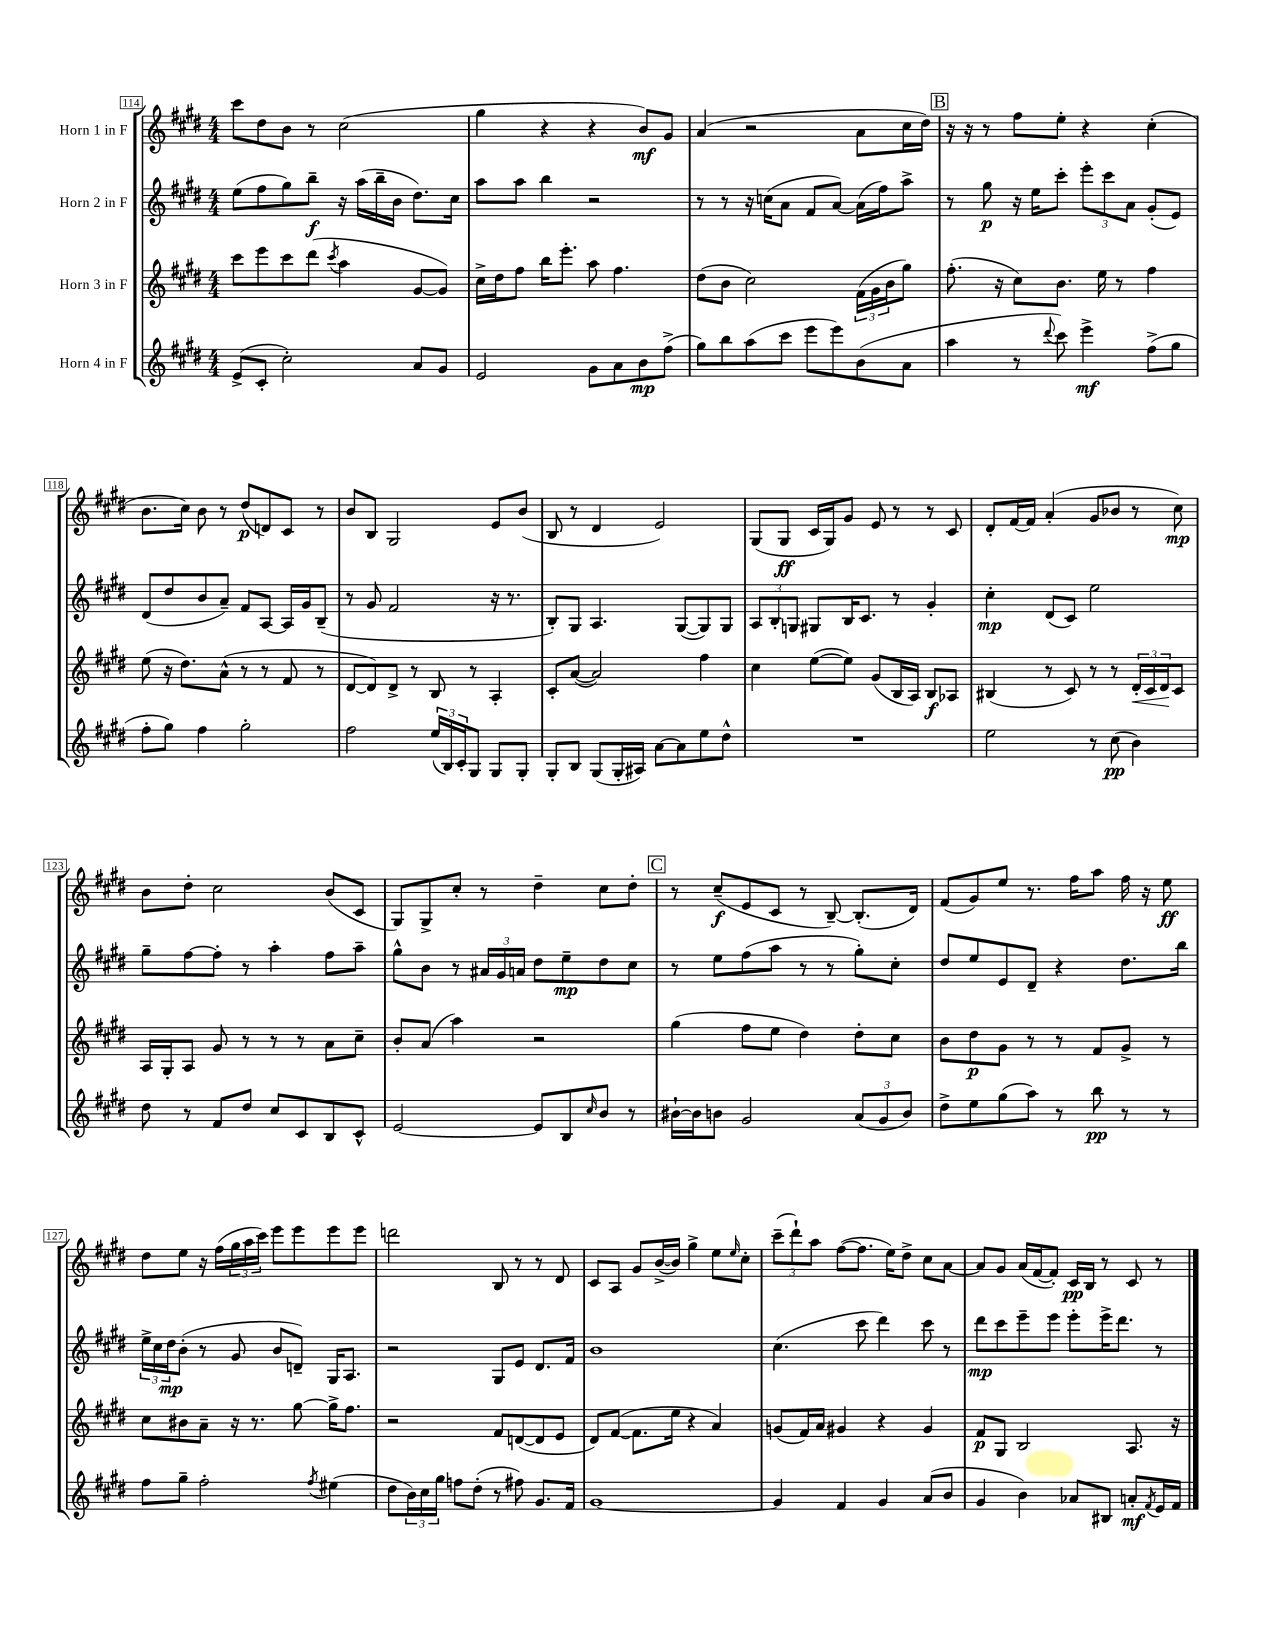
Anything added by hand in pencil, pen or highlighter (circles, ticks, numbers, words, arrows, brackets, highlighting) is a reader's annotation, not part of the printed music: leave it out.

**kern	**dynam	**kern	**dynam	**kern	**dynam	**kern	**dynam
*part4	*part4	*part3	*part3	*part2	*part2	*part1	*part1
*staff4	*staff4	*staff3	*staff3	*staff2	*staff2	*staff1	*staff1
*I"Horn 4 in F	*	*I"Horn 3 in F	*	*I"Horn 2 in F	*	*I"Horn 1 in F	*
*clefG2	*	*clefG2	*	*clefG2	*	*clefG2	*
*k[f#c#g#d#]	*	*k[f#c#g#d#]	*	*k[f#c#g#d#]	*	*k[f#c#g#d#]	*
*M4/4	*	*M4/4	*	*M4/4	*	*M4/4	*
=114	=114	=114	=114	=114	=114	=114	=114
(8e^/L	.	8ccc#\L	.	(8ee\L	.	8ccc#\L	.
8c#'/J	.	8eee\	.	8ff#\	.	8dd#\	.
2cc#'\)	.	8ccc#\	.	8gg#\)	.	8b\J	.
.	.	(8ddd#\J	.	8bb~\J	f	8r	.
.	.	8qccc#/	.	.	.	.	.
.	.	4aa\	.	16r	.	(2cc#\	.
.	.	.	.	(16aa\LL	.	.	.
.	.	.	.	16bb~\	.	.	.
.	.	.	.	16b\JJ	.	.	.
8a/L	.	[8g#/L	.	8.dd#\L)	.	.	.
8g#/J	.	8g#/J])	.	.	.	.	.
.	.	.	.	16cc#\Jk	.	.	.
=115	=115	=115	=115	=115	=115	=115	=115
2e/	.	16cc#^\LL	.	8aa\L	.	4gg#\	.
.	.	16dd#\J	.	.	.	.	.
.	.	8ff#\J	.	8aa\J	.	.	.
.	.	16bb\KL	.	4bb\	.	4r	.
.	.	8.eee'\J	.	.	.	.	.
8g#\L	.	8aa\	.	2r	.	4r	.
8a\	.	4.ff#\	.	.	.	.	.
8b\	mp	.	.	.	.	8b/L)	mf
(8ff#^\J	.	.	.	.	.	8g#/J	.
=116	=116	=116	=116	=116	=116	=116	=116
8gg#\L)	.	(8dd#\L	.	8r	.	(4a/	.
8bb\	.	8b\J	.	8r	.	.	.
(8aa\	.	2cc#\)	.	16r	.	2r	.
.	.	.	.	(16ccn\KL	.	.	.
8ccc#\J	.	.	.	8a\J	.	.	.
8eee\L	.	.	.	8f#/L	.	.	.
8eee\)	.	.	.	[8a/J)	.	.	.
(8b\	.	(24f#\LL	.	(16a\LL]	.	8a\L	.
.	.	24g#\	.	.	.	.	.
.	.	.	.	16ff#\J)	.	.	.
.	.	24b\J	.	.	.	.	.
8a\J	.	8gg#\J)	.	8aa^\J	.	16cc#\L	.
.	.	.	.	.	.	16dd#\JJ)	.
!!LO:REH:place=s1:t=B
=117	=117	=117	=117	=117	=117	=117	=117
4aa\	.	(8.ff#'\	.	8r	.	16r	.
.	.	.	.	.	.	16r	.
.	.	.	.	8gg#\	p	8r	.
.	.	16r	.	.	.	.	.
8r	.	8cc#\L)	.	16r	.	8ff#\L	.
.	.	.	.	16ee\KL	.	.	.
8qqddd#/	.	.	.	.	.	.	.
8ccc#\)	.	8.b\J	.	8ccc#'\J	.	8ee'\J	.
4eee^\	mf	.	.	12eee'\L	.	4r	.
.	.	16ee\	.	.	.	.	.
.	.	.	.	12ccc#\	.	.	.
.	.	8r	.	.	.	.	.
.	.	.	.	12a\J	.	.	.
(8ff#^\L	.	4ff#\	.	(8g#'/L	.	(4cc#'\	.
8gg#\J	.	.	.	8e/J)	.	.	.
!!LO:LB:g=z
=118	=118	=118	=118	=118	=118	=118	=118
8ff#'\L	.	(8ee\	.	(8d#/L	.	8.b\L	.
8gg#\J)	.	16r	.	8dd#/	.	.	.
.	.	8.dd#\L)	.	.	.	16cc#\Jk)	.
4ff#\	.	.	.	8b/	.	8b\	.
.	.	(8a^^\J	.	8a~/J)	.	8r	.
2gg#'\	.	8r	.	8f#/L	.	(8dd#/L	p
.	.	8r	.	[8A/J	.	8dn/)	.
.	.	8f#/	.	16A/LL]	.	8c#/J	.
.	.	.	.	16g#/J	.	.	.
.	.	8r	.	(8B~/J	.	8r	.
=119	=119	=119	=119	=119	=119	=119	=119
2ff#\	.	[8d#/L	.	8r	.	8b/L	.
.	.	8d#/])	.	8g#/	.	8B/J	.
.	.	8d#^/J	.	2f#/	.	2G#/	.
.	.	8r	.	.	.	.	.
(24ee/LL	.	8B/	.	.	.	.	.
24B/)	.	.	.	.	.	.	.
24c#'/J	.	.	.	.	.	.	.
8G#/J	.	8r	.	.	.	.	.
8G#/L	.	4A'/	.	16r	.	8e/L	.
.	.	.	.	8.r	.	.	.
8G#'/J	.	.	.	.	.	(8b/J	.
=120	=120	=120	=120	=120	=120	=120	=120
8G#'/L	.	8c#'/L	.	8B'/L)	.	8B/	.
8B/J	.	([8a/J	.	8G#/J	.	8r	.
(8G#/L	.	2a/])	.	4.A/	.	4d#/	.
16G#'/L	.	.	.	.	.	.	.
16A#X/JJ)	.	.	.	.	.	.	.
[8a\L	.	.	.	.	.	2e/)	.
8a\]	.	.	.	([8G#/L	.	.	.
8ee\	.	4ff#\	.	8G#/])	.	.	.
8dd#^^\J	.	.	.	8G#/J	.	.	.
=121	=121	=121	=121	=121	=121	=121	=121
1r	.	4cc#\	.	12A/L	.	(8G#/L	.
.	.	.	.	12B'/	.	.	.
.	.	.	.	.	.	8G#/J	ff
.	.	.	.	12Gn/J	.	.	.
.	.	([8ee\L	.	8G#X/L	.	16c#/LL	.
.	.	.	.	.	.	16G#/J)	.
.	.	8ee\J])	.	16B/K	.	8g#/J	.
.	.	.	.	8.c#/J	.	.	.
.	.	(8g#/L	.	.	.	8e/	.
.	.	16B/L	.	8r	.	8r	.
.	.	16A/JJ)	.	.	.	.	.
.	.	8B/L	f	4g#'/	.	8r	.
.	.	8A-X/J	.	.	.	8c#/	.
=122	=122	=122	=122	=122	=122	=122	=122
2ee\	.	(4B#X/	.	4cc#'\	mp	8d#'/L	.
.	.	.	.	.	.	[16f#/L	.
.	.	.	.	.	.	16f#/JJ]	.
.	.	8r	.	(8d#/L	.	(4a'/	.
.	.	8c#/)	.	8c#/J)	.	.	.
8r	.	8r	.	2ee\	.	8g#/L	.
(8cc#\	pp	8r	.	.	.	8b-X/J	.
!	!	!	!LO:HP:b	!	!	!	!
4b\)	.	24d#'/LL	<	.	.	8r	.
.	.	24c#/	.	.	.	.	.
.	.	24d#/J	.	.	.	.	.
.	.	8c#/J	[	.	.	8cc#\)	mp
!!LO:LB:g=z
=123	=123	=123	=123	=123	=123	=123	=123
8dd#\	.	16A/LL	.	8gg#~\L	.	8b\L	.
.	.	16G#'/J	.	.	.	.	.
8r	.	8A/J	.	[8ff#\	.	8dd#'\J	.
8f#/L	.	8g#/	.	8ff#'\J]	.	2cc#\	.
8dd#/J	.	8r	.	8r	.	.	.
8cc#/L	.	8r	.	4aa'\	.	.	.
8c#/	.	8r	.	.	.	.	.
8B/	.	8a\L	.	8ff#\L	.	(8b/L	.
8c#^^/J	.	8cc#~\J	.	8aa~\J	.	8c#/J	.
=124	=124	=124	=124	=124	=124	=124	=124
[2e/	.	8b'/L	.	8gg#^^\L	.	8G#/L)	.
.	.	(8a/J	.	8b\J	.	8G#^/	.
.	.	4aa\)	.	8r	.	8cc#'/J	.
.	.	.	.	24a#X/LL	.	8r	.
.	.	.	.	24g#/	.	.	.
.	.	.	.	24an/JJ	.	.	.
8e/L]	.	2r	.	8dd#\L	.	4dd#~\	.
8B/	.	.	.	8ee~\	mp	.	.
16qqcc#/	.	.	.	.	.	.	.
8b/J	.	.	.	8dd#\	.	8cc#\L	.
8r	.	.	.	8cc#\J	.	8dd#'\J	.
!!LO:REH:place=s1:t=C
=125	=125	=125	=125	=125	=125	=125	=125
[16b#X`\LL	.	(4gg#\	.	8r	.	8r	.
16b#\J]	.	.	.	.	.	.	.
8bn\J	.	.	.	8ee\L	.	(8cc#~/L	f
2g#/	.	8ff#\L	.	(8ff#\	.	8e/	.
.	.	8ee\J	.	8aa\J	.	8c#/J	.
.	.	4dd#\)	.	8r	.	8r	.
.	.	.	.	8r	.	[8B~/)	.
(12a/L	.	8dd#'\L	.	8gg#'\L)	.	(8.B'/L]	.
12g#/	.	.	.	.	.	.	.
.	.	8cc#\J	.	8cc#'\J	.	.	.
12b/J)	.	.	.	.	.	.	.
.	.	.	.	.	.	16d#/Jk)	.
=126	=126	=126	=126	=126	=126	=126	=126
8dd#^\L	.	8b\L	.	8dd#/L	.	(8f#/L	.
8ee\	.	8dd#\	p	8ee/	.	8g#/)	.
(8gg#\	.	8g#\J	.	8e/	.	8ee/J	.
8aa\J)	.	8r	.	8d#~/J	.	8.r	.
8r	.	8r	.	4r	.	.	.
.	.	.	.	.	.	16ff#\KL	.
8bb\	pp	8f#/L	.	.	.	8aa\J	.
8r	.	8g#^/J	.	8.dd#\L	.	16ff#\	.
.	.	.	.	.	.	16r	.
8r	.	8r	.	.	.	8ee\	ff
.	.	.	.	16bb\Jk	.	.	.
!!LO:LB:g=z
=127	=127	=127	=127	=127	=127	=127	=127
8ff#\L	.	8cc#\L	.	24ee^\LL	.	8dd#\L	.
.	.	.	.	24cc#\	.	.	.
.	.	.	.	24dd#\J	mp	.	.
8gg#~\J	.	8b#X\	.	(8b'\J	.	8ee\J	.
2ff#'\	.	8a~\J	.	8r	.	16r	.
.	.	.	.	.	.	(16ff#\LL	.
.	.	16r	.	8g#/	.	24gg#\	.
.	.	.	.	.	.	24aa\	.
.	.	8.r	.	.	.	.	.
.	.	.	.	.	.	24ccc#\JJ)	.
.	.	.	.	8b/L	.	8eee\L	.
.	.	[8gg#\	.	8dn~/J)	.	8eee\	.
8qff#/	.	.	.	.	.	.	.
(4ee#X\	.	16gg#^\KL]	.	16G#/KL	.	8eee\	.
.	.	8.ff#\J	.	8.A/J	.	.	.
.	.	.	.	.	.	8eee\J	.
=128	=128	=128	=128	=128	=128	=128	=128
8dd#\L	.	2r	.	2r	.	2dddn\	.
24b\L)	.	.	.	.	.	.	.
24cc#\	.	.	.	.	.	.	.
24gg#\JJ	.	.	.	.	.	.	.
8ffn\L	.	.	.	.	.	.	.
(8dd#'\J	.	.	.	.	.	.	.
8r	.	8f#/L	.	8G#/L	.	8B/	.
8ff#X\)	.	([8dn/	.	8e/J	.	8r	.
8.g#/L	.	8d/]	.	8.d#/L	.	8r	.
.	.	8e/J	.	.	.	8d#/	.
16f#/Jk	.	.	.	16f#/Jk	.	.	.
=129	=129	=129	=129	=129	=129	=129	=129
[1g#	.	8d#/L)	.	1b	.	8c#/L	.
.	.	([8f#/J	.	.	.	8A/J	.
.	.	8.f#\L]	.	.	.	8g#/L	.
.	.	.	.	.	.	([16b^/L	.
.	.	16ee\Jk	.	.	.	16b/JJ])	.
.	.	4r	.	.	.	4gg#^\	.
.	.	4a/)	.	.	.	8ee\L	.
.	.	.	.	.	.	16qqee/	.
.	.	.	.	.	.	8cc#'\J	.
=130	=130	=130	=130	=130	=130	=130	=130
4g#/]	.	(8gn/L	.	(4.cc#\	.	(12ccc#~\L	.
.	.	.	.	.	.	12ddd#`\)	.
.	.	16f#/L)	.	.	.	.	.
.	.	.	.	.	.	12aa\J	.
.	.	16a/JJ	.	.	.	.	.
4f#/	.	4g#X/	.	.	.	([8ff#\L	.
.	.	.	.	8ccc#\	.	8.ff#\J]	.
4g#/	.	4r	.	4ddd#\)	.	.	.
.	.	.	.	.	.	16ee\KL)	.
.	.	.	.	.	.	8dd#^\J	.
(8a/L	.	4g#/	.	8ccc#\	.	8cc#\L	.
8b/J	.	.	.	8r	.	[8a\J	.
=131	=131	=131	=131	=131	=131	=131	=131
4g#/	.	8f#/L	p	8ddd#\L	mp	8a/L]	.
.	.	8G#/J	.	8ccc#\	.	8g#/J	.
4b\)	.	2B/	.	8eee~\	.	(16a/LL	.
.	.	.	.	.	.	[16f#/J	.
.	.	.	.	8eee\J	.	8f#'/J])	.
8a-X/L	.	.	.	8eee'\L	.	16c#/LL	pp
.	.	.	.	.	.	16B/JJ	.
8B#X/J	.	.	.	16eee^\K	.	8r	.
.	.	.	.	8.ddd#\J	.	.	.
8an'/L	mf	8.A/	.	.	.	8c#/	.
8qf#/	.	.	.	.	.	.	.
16e/L	.	.	.	8r	.	8r	.
16f#/JJ	.	16r	.	.	.	.	.
==	==	==	==	==	==	==	==
*-	*-	*-	*-	*-	*-	*-	*-
